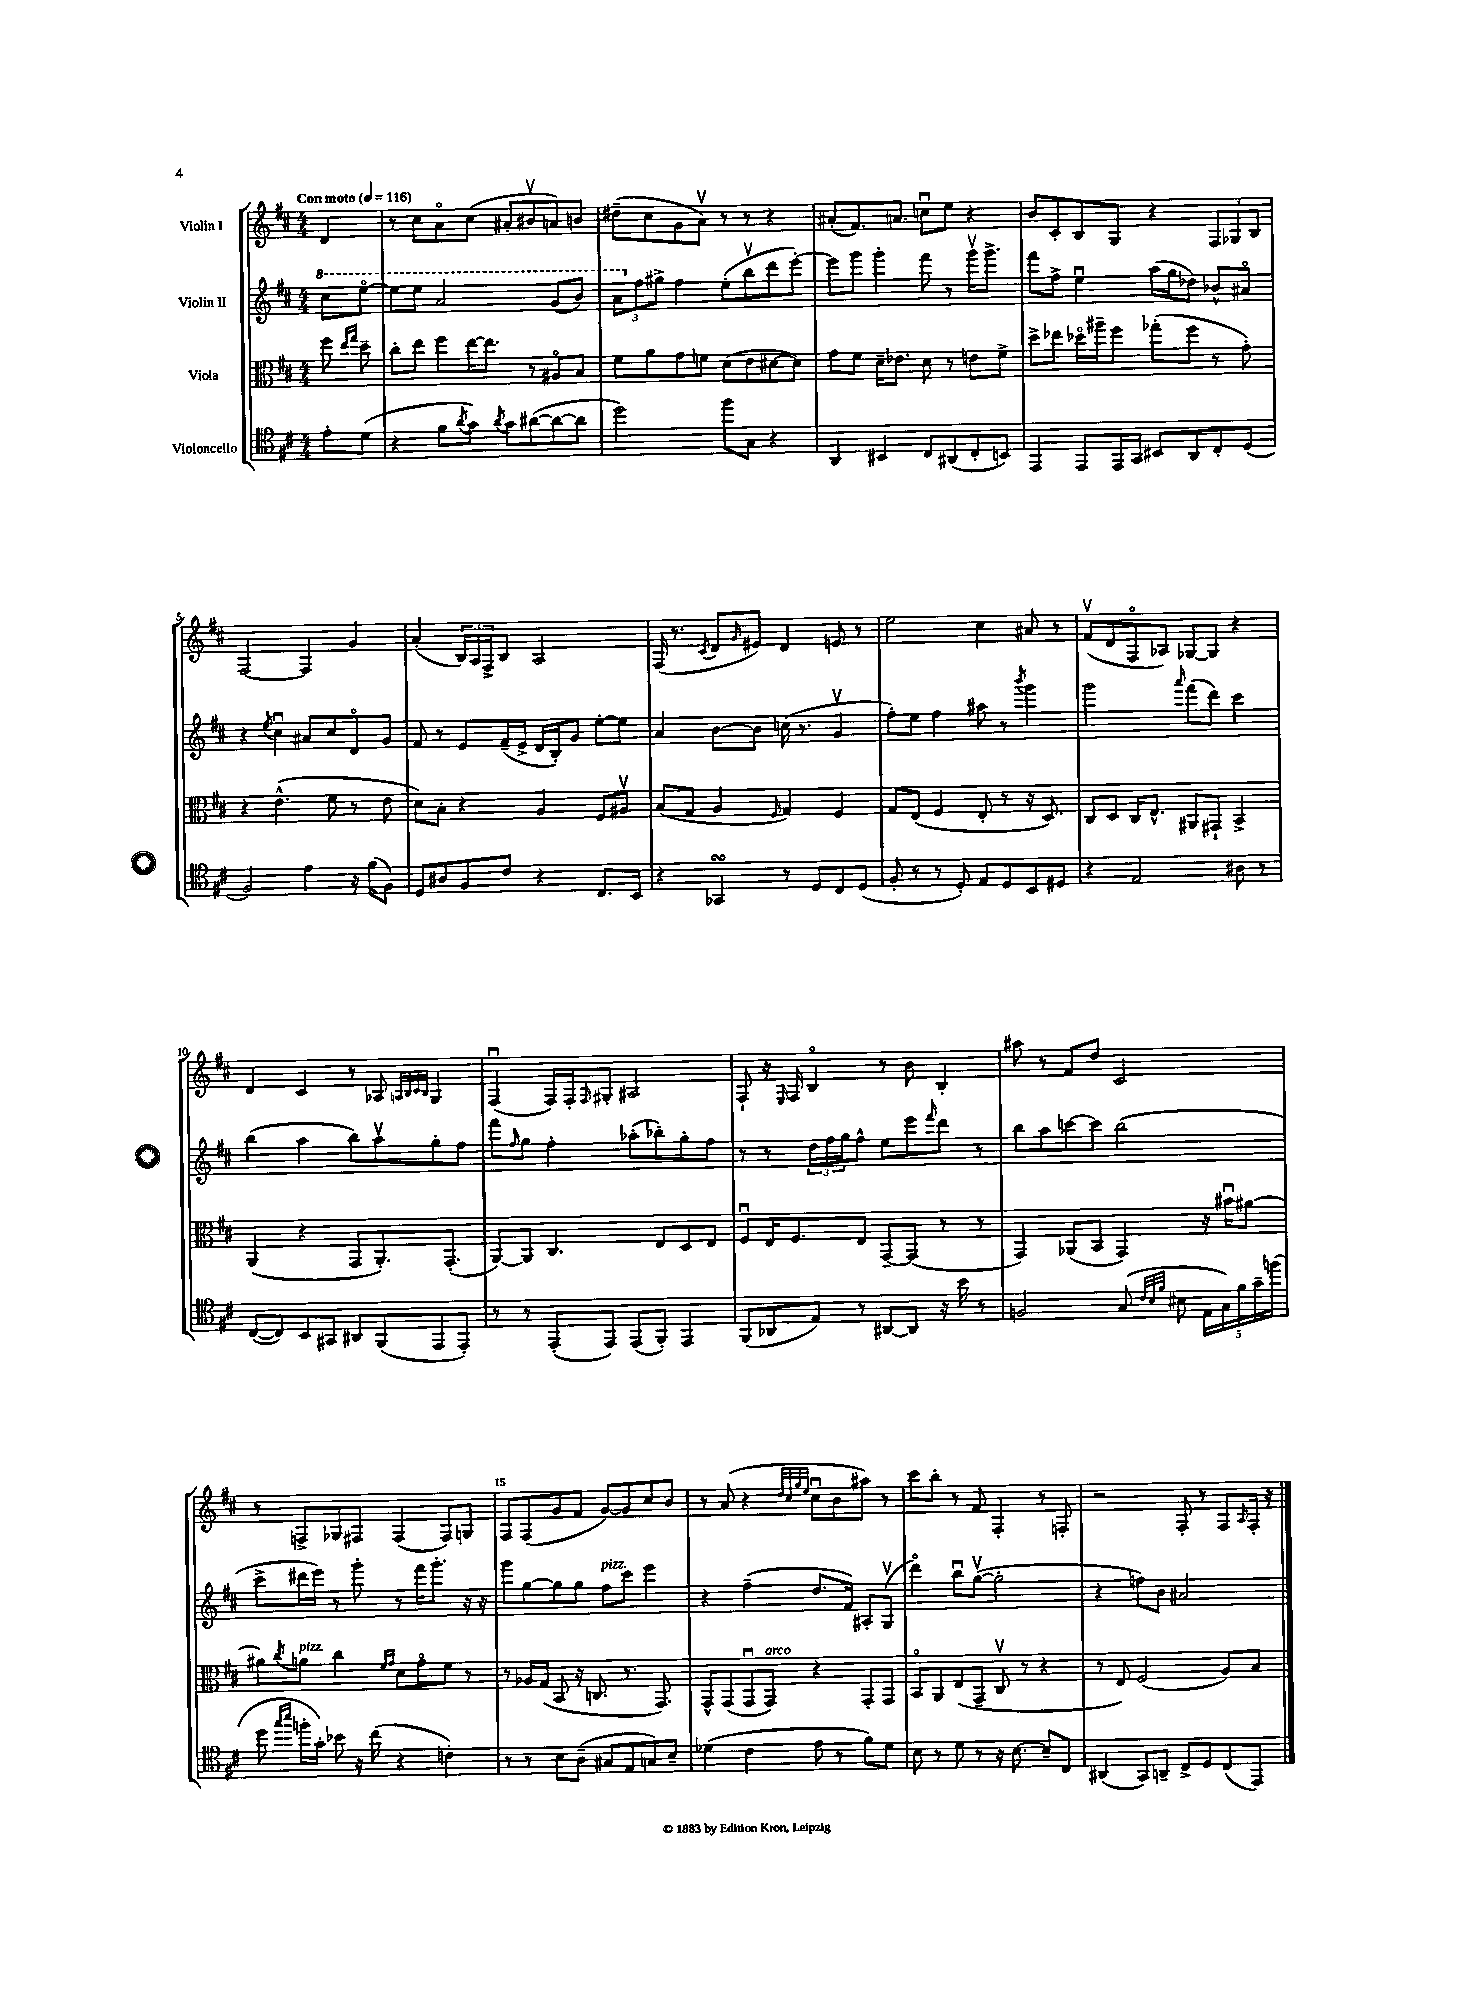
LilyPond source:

<<
\new StaffGroup <<
\new Staff = "s0" \with { instrumentName = "Violin I" } {
    \clef treble \key d \major \numericTimeSignature \time 4/4 \partial 4 \tempo "Con moto" 4 = 116
    d'4 |
    r8 cis''8 a'8\flageolet cis''8( ais'8-. bis'8\upbow a'8) b'8 |
    dis''8--( cis''8 g'8 a'8\upbow) r8 r8 r4 |
    ais'8-.( fis'8.) a'8. c''8\downbow e''8 r4 |
    b'8 cis'8-. b8 g8 r4 \tuplet 3/2 { fis8 ges8 b8 } |
    fis2~ fis4 g'4 |
    a'4-.( \tuplet 3/2 { b16) a16 fis16-> } b8 a2 |
    fis16( r8. \acciaccatura { cis'8 } d'8 \grace { g'16 } eis'8) d'4 e'8 r8 |
    e''2 cis''4 ais'8 r8 |
    fis'8\upbow( d'8 fis8\flageolet aes8) ges8~ ges8 r4 |
    d'4 cis'4 r8 aes8 \grace { a32 b32 cis'32 b32 } g4 |
    fis4\downbow( fis16) fis16-. \grace { fis16 } gis8-. ais2 |
    fis8-! r16 \grace { e16 } fis16 b4\flageolet r8 b'8 b4-. |
    ais''8 r8 fis'8 d''8 cis'2 |
    r8 f8-> ges8 fis8 fis4( fis8) g8 |
    fis8 fis8( g'8 fis'8 g'8~) g'8 cis''8 b'8 |
    r8 a'8( r4 \grace { d''32 cis''32 g''32 e''32 } cis''8\downbow b'8 ais''8) r8 |
    cis'''8 b''8-. r8 fis'8 fis4-. r8 f8-. |
    r2 fis8-. r8 fis8 \grace { a16 } fis16-. r16 \bar "|." |
}
\new Staff = "s1" \with { instrumentName = "Violin II" } {
    \clef treble \key d \major \numericTimeSignature \time 4/4 \partial 4
    \ottava #1 cis'''8 e'''8~\flageolet |
    e'''8 e'''8 a''2 g''8( b''8) |
    \tuplet 3/2 { a''8 \ottava #0 fis''8 gis''8-> } fis''4 e''8-.( b''8\upbow d'''8 e'''8~-.) |
    e'''8 g'''8 g'''4-. fis'''8 r8 g'''16\upbow g'''8.-> |
    fis'''8 fis''8-> e''4\downbow a''16( g''16 des''8) bes'8-^ ais'8\flageolet |
    r4 \acciaccatura { e''8 } cis''4\downbow ais'8 cis''8 d'8\flageolet g'8 |
    fis'8 r8 e'8 fis'16--( e'16-> d'16 b16-.) g'8 e''8~-. e''8 |
    a'4 b'8~ b'8 c''16( r8. g'4\upbow |
    fis''8-.) e''8 fis''4 ais''8 r8 \acciaccatura { b'''8 } g'''4 |
    g'''2 \grace { a'''16 } fis'''8( d'''8) cis'''4 |
    b''4( a''4 b''8) a''8\upbow g''8-. fis''8 |
    fis'''8 \grace { fis''16 } g''8 fis''4-. aes''8-.( bes''8-.) g''8-. fis''8 |
    r8 r8 \tuplet 3/2 { d''16 fis''16 g''16 } fis''8-^ e''8 e'''8 \grace { fis'''16 } d'''8 r8 |
    b''8 a''8 c'''8~ c'''8 b''2( |
    cis'''8-> dis'''16 e'''16) r8 g'''8-. r8 fis'''16 g'''8.-. r16 r16 |
    g'''8 g''8~ g''8 g''8 fis''8^\markup { \italic "pizz." } cis'''8 e'''4 |
    r4 fis''4--( d''8. fis'16) ais8-. g8\upbow( |
    d'''4\flageolet) b''8\downbow g''8~\upbow( g''2-. |
    r4 f''8) b'8 ais'2 \bar "|." |
}
\new Staff = "s2" \with { instrumentName = "Viola" } {
    \clef alto \key d \major \numericTimeSignature \time 4/4 \partial 4
    fis''8 \grace { e''16 g''16 } d''8-- |
    cis''8-. e''8 fis''8 e''16~ e''8. r8 ais8\flageolet b8 |
    fis'8 a'8 g'8 f'8 d'8( e'8 dis'8~ dis'8) |
    g'8 fis'8 d'16-- ees'8. d'8 r8 e'8 fis'8-> |
    d''8-> ees''8 des''16\flageolet ais''16-- fis''8 ges''8-.( fis''8 r8 g'8-.) |
    r4 e'4.-^( fis'8 r8 e'8 |
    d'8) b8-. r4 a4 fis8 ais8\upbow |
    b8( g8 a4 \grace { fis16 } g4) fis4 |
    g8 e8( fis4 e8-. r8 r16 d8.) |
    cis8 d8 cis16 e8.-^ ais,8 gis,8-! b,4-> |
    a,4( r4 g,8 a,8.-.) g,8.-.( |
    a,8~) a,8 cis4. e8 d8 e8 |
    fis8\downbow e16 fis8. e8 g,8~-- g,8( r8 r8 |
    g,4) aes,8( b,8 g,4) r16 bis'16\downbow ais'8~ |
    ais'8 \acciaccatura { cis''8 } a'8^\markup { \italic "pizz." } cis''4 \grace { fis'16 g'16 } d'8 g'8\flageolet fis'8 r8 |
    r8 aes16 g16( b,8 r16 c8. r8. g,8.) |
    g,8-^ g,8( g,8\downbow g,8^\markup { \italic "arco" }) r4 g,8-. g,8 |
    b,8\flageolet a,8 e8( g,8-- cis8\upbow r8 r4 |
    r8 e8) fis2( a8) b8 \bar "|." |
}
\new Staff = "s3" \with { instrumentName = "Violoncello" } {
    \clef tenor \key d \major \numericTimeSignature \time 4/4 \partial 4
    e'8-. d'8( |
    r4 fis'8 \acciaccatura { a'8 } g'8) \acciaccatura { a'8 } g'8 ais'8~( ais'8~ ais'8 |
    d''2) fis''8 g8 r4 |
    a,4 bis,4 cis8 ais,8( cis8-. b,8) |
    e,4 e,8 e,16 g,16 bis,8 a,8 cis8-. d8( |
    fis2) e'4 r16 fis'16( fis8) |
    d8 ais8 fis8 cis'8 r4 cis8. b,16 |
    r4 ges,4\turn r8 d8 cis8 d8( |
    fis8-. r8 r8 d8-.) e8 d8 b,8 dis8 |
    r4 e2 ais8 r8 |
    cis8~( cis8) b,8 gis,8 ais,8 fis,8( e,8 e,8-.) |
    r8 r8 e,8-.( e,8) e,8( fis,8-.) e,4 |
    fis,8( aes,8 e8) r8 ais,8~ ais,8 r16 b'16 r8 |
    f2 g8( \grace { cis'32 b32 fis'32 } bis8 \tuplet 5/4 { e16 g16) fis'16 g'16-- f''16( } |
    d''8 \grace { g''16 b''16 } f''16-. g'16-.) bes'8 r16 cis''16( r4 c'4-.) |
    r8 r8 b8 a8--( gis8 e8 g8) b8-- |
    des'4( cis'4 e'8 r8 fis'8) des'8 |
    b8 r8 d'8 r8 r16 b8.~ b8-- cis8 |
    ais,4( g,8) a,8-- cis8-> d8 cis8( e,8) \bar "|." |
}
>>
>>
\layout { \context { \Score \override BarNumber.break-visibility = ##(#f #t #t) barNumberVisibility = #(every-nth-bar-number-visible 5) } }
